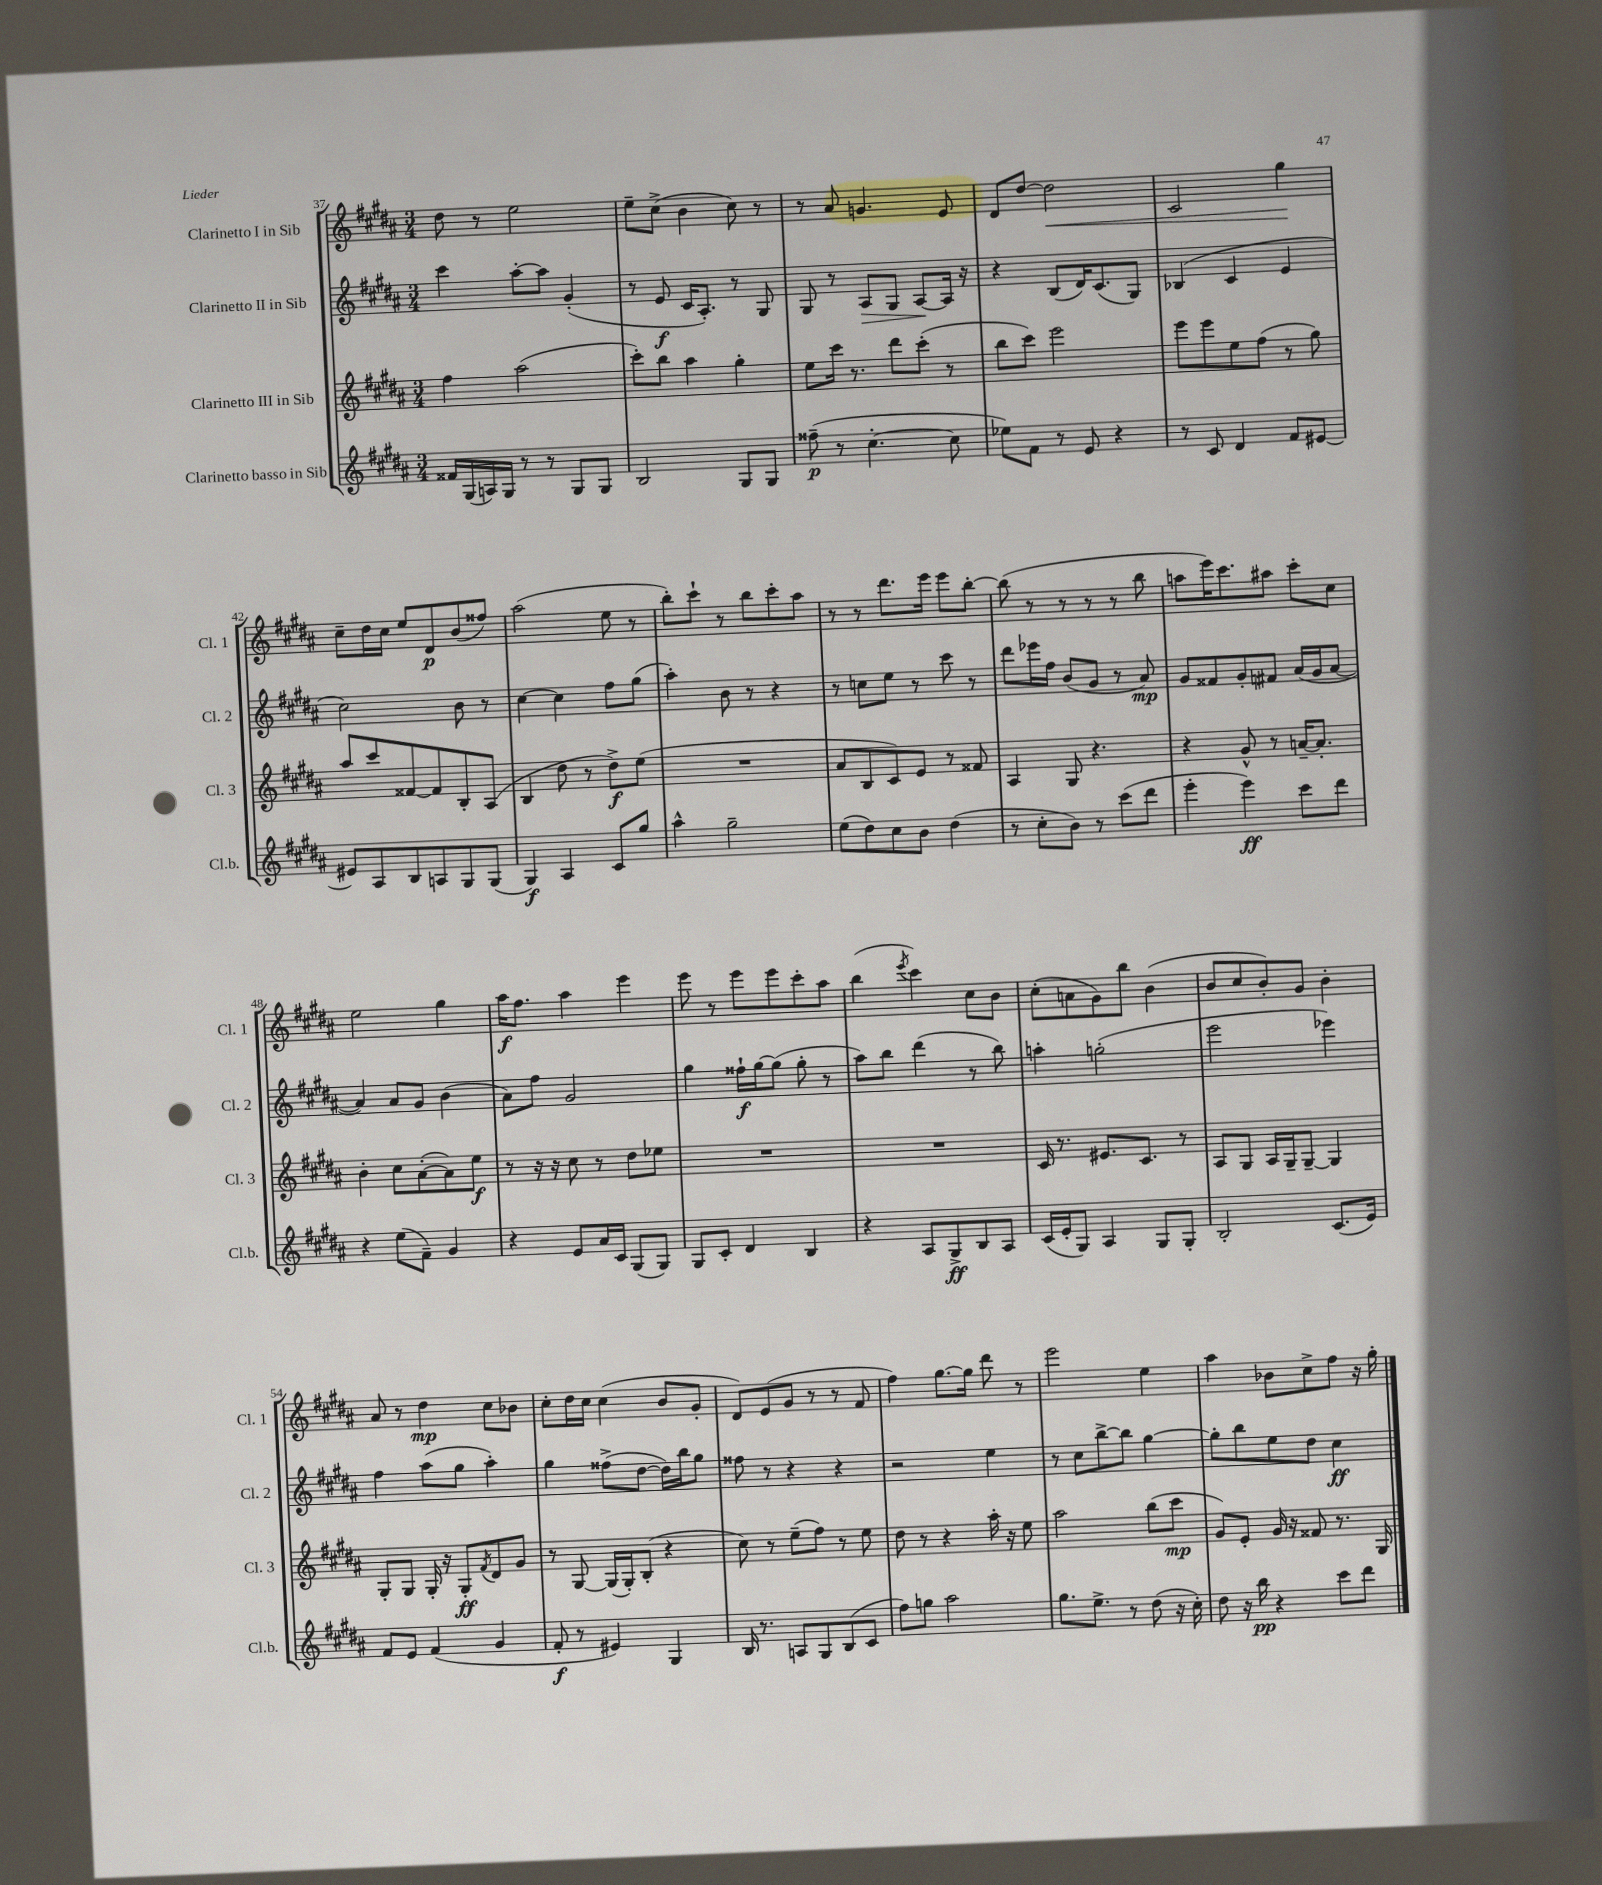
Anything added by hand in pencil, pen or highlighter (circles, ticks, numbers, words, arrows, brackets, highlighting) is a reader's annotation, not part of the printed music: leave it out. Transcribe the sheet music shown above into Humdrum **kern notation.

**kern	**kern	**kern	**kern
*staff4	*staff3	*staff2	*staff1
*clefG2	*clefG2	*clefG2	*clefG2
*k[f#c#g#d#a#]	*k[f#c#g#d#a#]	*k[f#c#g#d#a#]	*k[f#c#g#d#a#]
*M3/4	*M3/4	*M3/4	*M3/4
16f##	4ff#	4ccc#	8dd#
(16G#	.	.	.
16A)	.	.	8r
16G#	.	.	.
8r	(2aa#	[8aa#'	2ee
8r	.	8aa#]	.
8G#	.	(4g#'	.
8G#	.	.	.
=	=	=	=
2B	8ccc#')	8r	8ee~
.	8bb	8e	(8cc#^
.	4aa#	16c#	4b
.	.	8.A#')	.
8G#	4gg#'	8r	8cc#)
8G#	.	8G#	8r
=	=	=	=
(8ff##~	8ee	8G#	8r
8r	16ccc#	8r	8a#
.	8.r	.	.
[4.cc#'	.	8A#	4.g
.	8ddd#	8G#	.
.	(8ccc#'	[8A#	.
8cc#]	8r	16A#]	8e
.	.	16r	.
=	=	=	=
8ee-)	8bb	4r	8d#
8f#	8ccc#)	.	[8dd#
8r	2eee	(8B	2dd#]
8e	.	16d#)	.
.	.	(8.c#	.
4r	.	.	.
.	.	8G#)	.
=	=	=	=
8r	8eee	(4B-	2c#
8c#	8eee	.	.
4d#	8ee	4c#	.
.	(8ff#	.	.
8f#	8r	4e	4gg#
[8e#	8gg#)	.	.
=	=	=	=
8e#]	8aa#	2cc#)	8cc#~
8A#	8ccc#	.	16dd#
.	.	.	16cc#
8B	[8f##	.	8ee
8A	8f##]	.	8d#
8G#	8B'	8b	(8b
(8G#	(8A#	8r	8ff##)
=	=	=	=
4G#)	4B	[4cc#	(2aa#
4A#	8dd#	4cc#]	.
.	8r	.	.
8c#	8dd#^)	8ff#	8ee
8gg#	(8ee	(8gg#	8r
=	=	=	=
4aa#^^	2.r	4aa#')	8bb')
.	.	.	8ccc#`
2gg#~	.	8b	8r
.	.	8r	8bb
.	.	4r	8ccc#'
.	.	.	8aa#
=	=	=	=
(8ee	8a#	8r	8r
8dd#)	8B	8cc	8r
8cc#	8c#)	8ee	8.ddd#
8b	8e	8r	.
.	.	.	16eee
(4dd#	8r	8ccc#	8eee
.	8f##	8r	[8bb'
=	=	=	=
8r	4A#	8ddd#	(8bb]
8cc#'	.	16eee-	8r
.	.	16ff#	.
8b)	8G#	(8b	8r
8r	4.r	8g#	8r
(8ccc#	.	8r	8r
8ddd#	.	8a#)	8bb
=	=	=	=
4eee'	4r	8g#	8aa
.	.	8f##	16eee)
.	.	.	8.ccc#
4eee)	8g#^^	8g#'	.
.	8r	8f#	8aa#
8ccc#	[16a~	(16a#	8ccc#'
.	8.a']	16g#	.
8ddd#	.	[8a#	8cc#
=	=	=	=
4r	4b'	4a#])	2ee
(8ee	8cc#	8a#	.
8f#~)	([8a#'	8g#	.
4g#	8a#])	(4b	4gg#
.	8ee	.	.
=	=	=	=
4r	8r	8a#)	16aa#
.	.	.	8.ff#
.	16r	8ff#	.
.	16r	.	.
8e	8cc#	2g#	4aa#
16a#	8r	.	.
16c#	.	.	.
(8G#	8dd#	.	4eee
8G#)	8ee-	.	.
=	=	=	=
8G#	2.r	4gg#	8eee
8c#'	.	.	8r
4d#	.	16ff##`	8eee
.	.	[16gg#	.
.	.	(8gg#]	8eee
4B	.	8gg#'	8ccc#'
.	.	8r	8aa#
=	=	=	=
4r	2.r	8aa#)	(4bb
.	.	8bb	.
.	.	.	8qeee
8A#	.	(4ddd#	4ccc#)
8G#^	.	.	.
8B	.	8r	8cc#
8A#	.	8bb)	8b
=	=	=	=
(16c#	16c#	4aa'	(8cc#'
16e'	8.r	.	.
8G#)	.	.	8a
4A#	8.e#	(2gg'	8g#)
.	.	.	8bb
.	8.c#	.	.
8G#	.	.	(4b
8G#'	8r	.	.
=	=	=	=
2B'	8A#	2eee	8b
.	8G#	.	8cc#
.	16A#	.	8b')
.	16G#~	.	.
.	[8G#~	.	8g#
(8.c#	4G#]	4eee-)	4b'
16e)	.	.	.
=	=	=	=
8f#	8G#'	4ff#	8a#
8e	8G#	.	8r
(4f#	16G#'	(8aa#	4dd#
.	16r	.	.
.	8G#'	8gg#	.
.	8qf#	.	.
4g#	8d#	4aa#')	8cc#
.	8g#	.	8b-
=	=	=	=
8f#'	8r	4gg#	8cc#'
8r	[8G#	.	16dd#
.	.	.	16cc#
4e#)	(16G#]	(8ff##^	(4cc#
.	16G#')	.	.
.	(8B'	[8dd#	.
4G#	4r	16dd#])	8b
.	.	16bb	.
.	.	8gg#	8g#'
=	=	=	=
16B	8cc#)	8ff##	8d#)
8.r	.	.	.
.	8r	8r	(8e
8A	(8ee~	4r	8g#
8G#	8ff#)	.	8r
(8B	8r	4r	8r
8c#	8ee	.	8f#
=	=	=	=
8ff#)	8dd#	2r	4ff#)
8gg	8r	.	.
2aa#	4r	.	[8.gg#
.	.	.	16gg#]
.	16aa#'	4ee	8ddd#
.	16r	.	.
.	8ee	.	8r
=	=	=	=
8.gg#	2aa#	8r	2eee
.	.	8cc#	.
8.ee^	.	.	.
.	.	[8bb^	.
8r	.	8bb]	.
(8dd#	(8bb	[4gg#	4ee
16r	8ccc#	.	.
16cc#')	.	.	.
=	=	=	=
8dd#	8g#)	8gg#']	4aa#
16r	8e'	8bb	.
16bb	.	.	.
4r	16g#	8ee	8b-
.	16r	.	.
.	8f##	8dd#	8cc#^
8ccc#	8.r	4cc#	8ff#
8ddd#	.	.	16r
.	16G#	.	16gg#'
==	==	==	==
*-	*-	*-	*-
